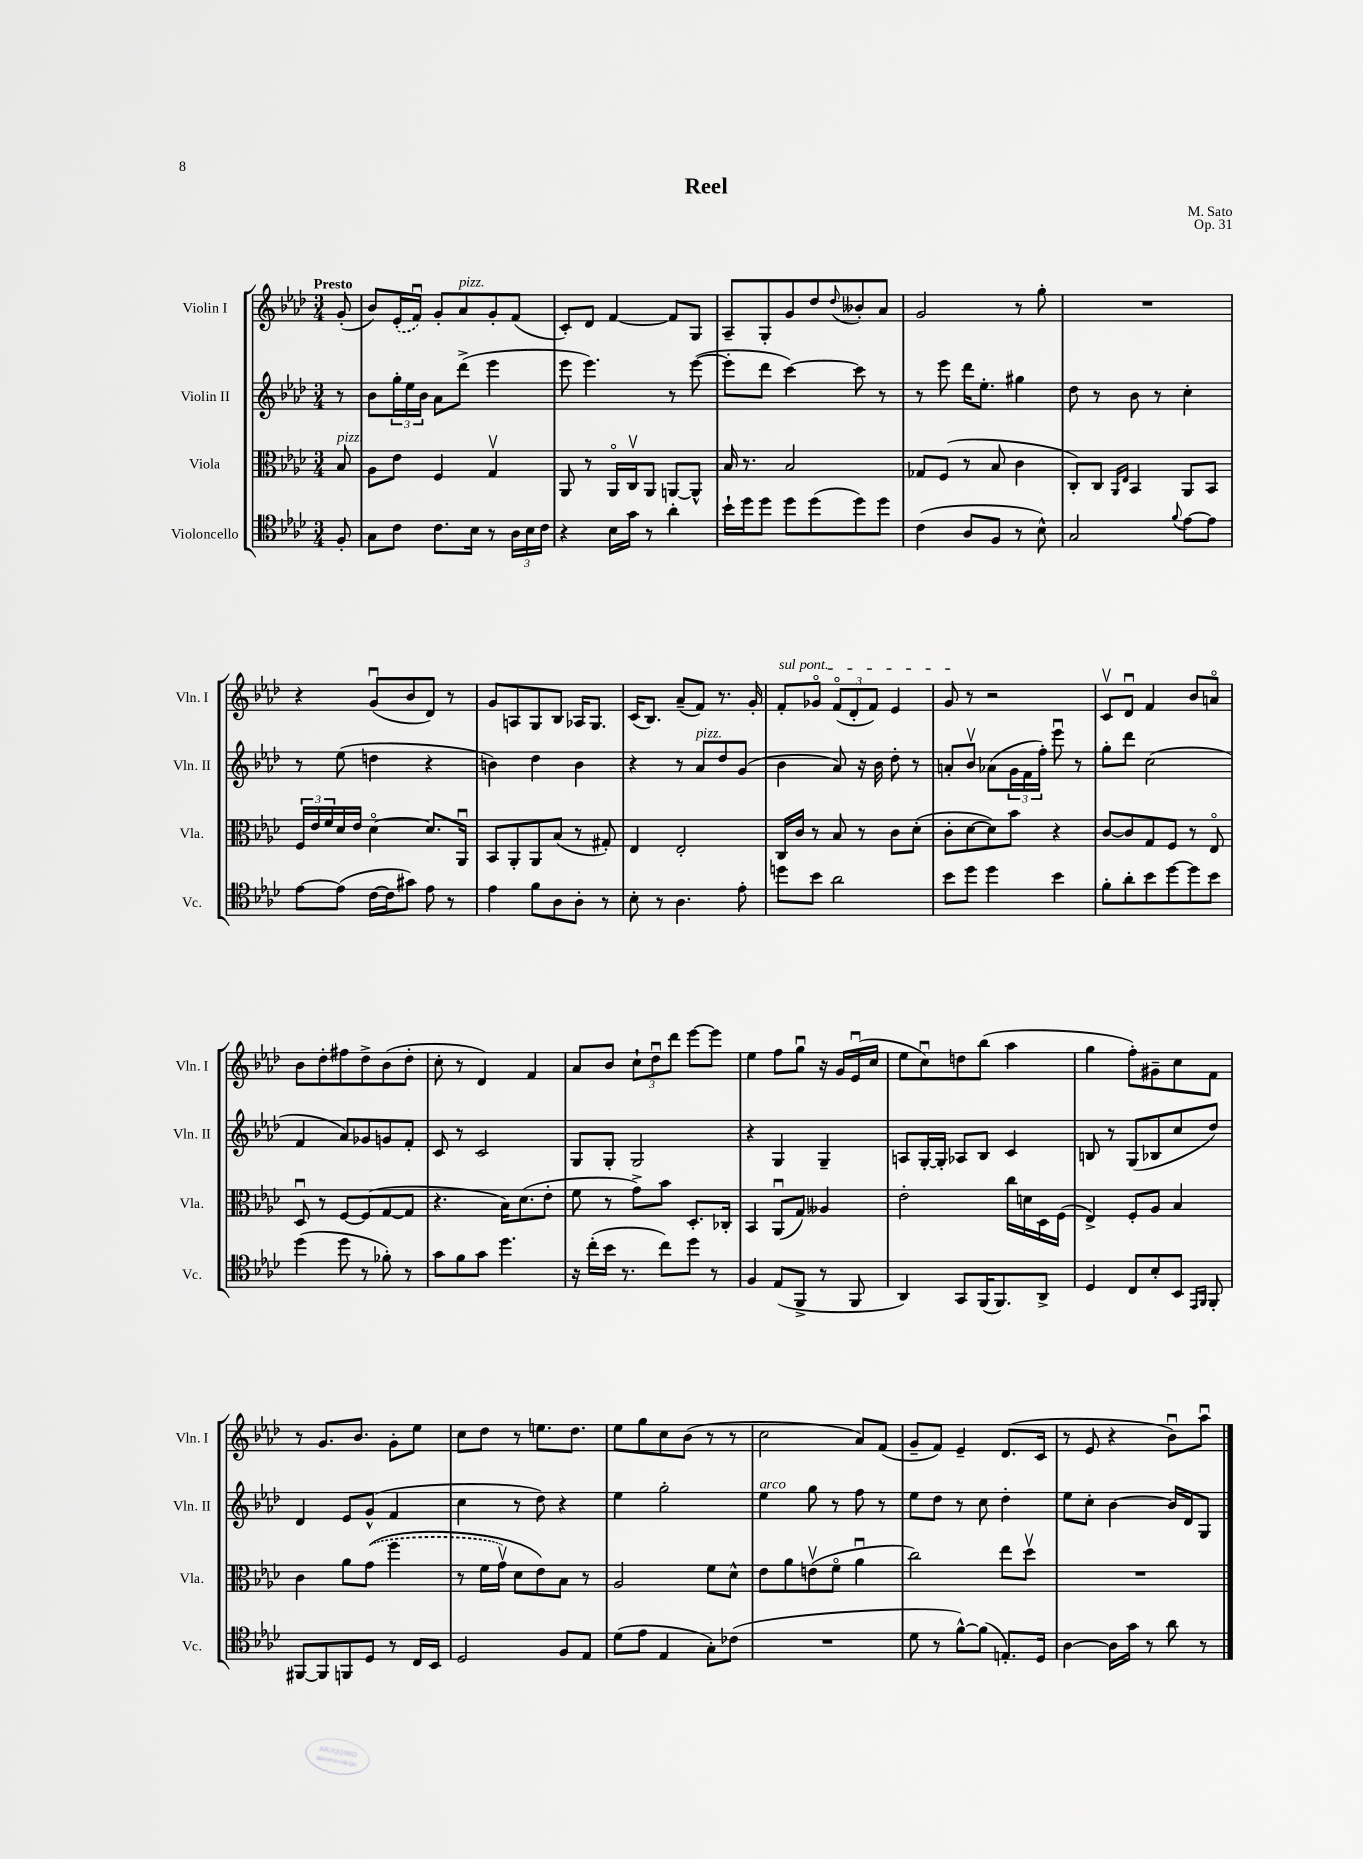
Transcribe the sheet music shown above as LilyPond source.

\header { title = "Reel" composer = "M. Sato" opus = "Op. 31" }
<<
\new StaffGroup <<
\new Staff = "s0" \with { instrumentName = "Violin I" shortInstrumentName = "Vln. I" } {
    \clef treble \key aes \major \numericTimeSignature \time 3/4 \partial 8 \tempo "Presto"
    g'8-.( |
    bes'8) \once \slurDashed ees'16-.( f'16\downbow) g'8-. aes'8^\markup { \italic "pizz." } g'8-. f'8( |
    c'8-.) des'8 f'4~ f'8 g8 |
    aes8-- g8-. g'8 des''8 \appoggiatura { des''8 } beses'8-. aes'8 |
    g'2 r8 g''8-. |
    R2. |
    r4 g'8\downbow( bes'8 des'8) r8 |
    g'8 a8 g8 bes8 aes16 g8. |
    c'16( bes8.) aes'8--( f'8) r8. g'16-. |
    \once \override TextSpanner.bound-details.left.text = \markup { \italic "sul pont." } f'8-.\startTextSpan ges'8\flageolet \tuplet 3/2 { f'8\flageolet( des'8-. f'8) } ees'4 |
    g'8\stopTextSpan r8 r2 |
    c'8\upbow des'8\downbow f'4 bes'8 a'8\flageolet |
    bes'8 des''8-. fis''8 des''8-> bes'8( des''8-. |
    c''8-. r8 des'4) f'4 |
    aes'8 bes'8 \tuplet 3/2 { c''8-! des''8\downbow des'''8 } ees'''8~ ees'''8 |
    ees''4 f''8 g''8\downbow r16 g'16 ees'16\downbow( c''16 |
    ees''8 c''8\downbow) d''8 bes''8( aes''4 |
    g''4 f''8-.) gis'8-- c''8 f'8 |
    r8 g'8. bes'8. g'8-. ees''8 |
    c''8 des''8 r8 e''8. des''8. |
    ees''8 g''8 c''8 bes'8( r8 r8 |
    c''2 aes'8) f'8( |
    g'8-- f'8) ees'4-- des'8.( c'16 |
    r8 ees'8 r4 bes'8\downbow) aes''8\downbow \bar "|." |
}
\new Staff = "s1" \with { instrumentName = "Violin II" shortInstrumentName = "Vln. II" } {
    \clef treble \key aes \major \numericTimeSignature \time 3/4 \partial 8
    r8 |
    bes'8 \tuplet 3/2 { g''16-. ees''16 bes'16 } aes'8 des'''8->( ees'''4 |
    ees'''8 ees'''4.) r8 ees'''8~( |
    ees'''8-. des'''8 c'''4~) c'''8 r8 |
    r8 ees'''8 des'''16 ees''8.-. gis''4 |
    des''8 r8 bes'8 r8 c''4-. |
    r8 ees''8( d''4 r4 |
    b'4) des''4 b'4 |
    r4 r8 aes'8^\markup { \italic "pizz." } des''8 g'8( |
    bes'4 aes'8) r16 bes'16 des''8-. r8 |
    a'8-. bes'8\upbow aes'8( \tuplet 3/2 { g'16 f'16 f''16-.) } ees'''8\downbow r8 |
    g''8-. des'''8 c''2( |
    f'4 aes'8) ges'8 g'8 f'8-. |
    c'8 r8 c'2 |
    g8 g8-. g2 |
    r4 g4 g4-- |
    a8 g16~-. g16-. aes8 bes8 c'4 |
    b8 r8 g8( bes8 c''8 des''8) |
    des'4 ees'8 g'8-^( f'4 |
    c''4 r8 des''8) r4 |
    ees''4 g''2-. |
    ees''4^\markup { \italic "arco" } g''8 r8 f''8 r8 |
    ees''8 des''8 r8 c''8 des''4-. |
    ees''8 c''8-. bes'4~ bes'16 des'16 g8 \bar "|." |
}
\new Staff = "s2" \with { instrumentName = "Viola" shortInstrumentName = "Vla." } {
    \clef alto \key aes \major \numericTimeSignature \time 3/4 \partial 8
    bes8^\markup { \italic "pizz." } |
    aes8 ees'8 f4 g4\upbow |
    aes,8 r8 aes,16\flageolet c16\upbow aes,8 a,8~ a,8-^ |
    bes16 r8. bes2 |
    ges8 f8( r8 bes8 c'4 |
    c8-.) c8 \grace { aes,16 ees16 } bes,4 aes,8 bes,8 |
    \tuplet 3/2 { f16 ees'16 f'16 } des'16 ees'16 des'4~\flageolet des'8. aes,16\downbow |
    bes,8 aes,8-. aes,8 bes8( r8 gis8-.) |
    ees4 ees2-. |
    c16 c'16 r8 bes8 r8 c'8 des'8-.( |
    c'8-. des'8~ des'8) bes'8 r4 |
    c'8~ c'8 g8 f8 r8 ees8\flageolet |
    des8\downbow r8 f8~ f8( g8~ g8 |
    r4. bes16) des'8.( ees'8-. |
    f'8 r8 g'8->) bes'8 des8.-. ces16-. |
    bes,4 aes,8\downbow( g8) aeses4 |
    ees'2-. c''16 d'16 des16 f16( |
    ees4->) f8-. aes8 bes4 |
    c'4 aes'8 \once \slurDashed g'8(\( f''4 |
    r8 f'16 g'16\upbow) des'8 ees'8\) bes8 r8 |
    aes2 f'8 des'8-^ |
    ees'8 aes'8 e'8\upbow( f'8\flageolet aes'4\downbow |
    c''2) ees''8 des''8\upbow |
    R2. \bar "|." |
}
\new Staff = "s3" \with { instrumentName = "Violoncello" shortInstrumentName = "Vc." } {
    \clef tenor \key aes \major \numericTimeSignature \time 3/4 \partial 8
    f8-. |
    g8 c'8 c'8. bes16 r8 \tuplet 3/2 { aes16 bes16 c'16 } |
    r4 bes16 g'16 r8 aes'4-. |
    bes'16-! des''16 des''8 des''8 des''8( des''8) des''8 |
    c'4( aes8 f8 r8 bes8-^) |
    g2 \appoggiatura { f'8 } ees'8~ ees'8 |
    ees'8~ ees'8( c'16~ c'16 gis'8) ees'8 r8 |
    ees'4 f'8 aes8 aes8-. r8 |
    bes8-. r8 aes4. ees'8-. |
    d''8 bes'8 aes'2 |
    bes'8 des''8 des''4 bes'4 |
    f'8-. aes'8-. bes'8 des''8~ des''8 bes'8 |
    des''4( des''8 r8 fes'8-.) r8 |
    g'8 f'8 g'8 des''4. |
    r16 c''16-.( bes'16 r8. c''8) des''8 r8 |
    f4 ees8( f,8-> r8 f,8 |
    aes,4) g,8 f,16( f,8.) aes,8-> |
    des4 c8 bes8-. bes,8 \grace { ees,16 f,16 } f,8-. |
    fis,8~ fis,8 f,8 des8 r8 c16 bes,16 |
    des2 f8 ees8 |
    des'8( ees'8 ees4 g8-.) ces'8( |
    R2. |
    des'8 r8 f'8~-^) f'8( e8.-.) des16 |
    aes4~ aes16 g'16 r8 aes'8 r8 \bar "|." |
}
>>
>>
\layout { \context { \Score \remove "Bar_number_engraver" } }
